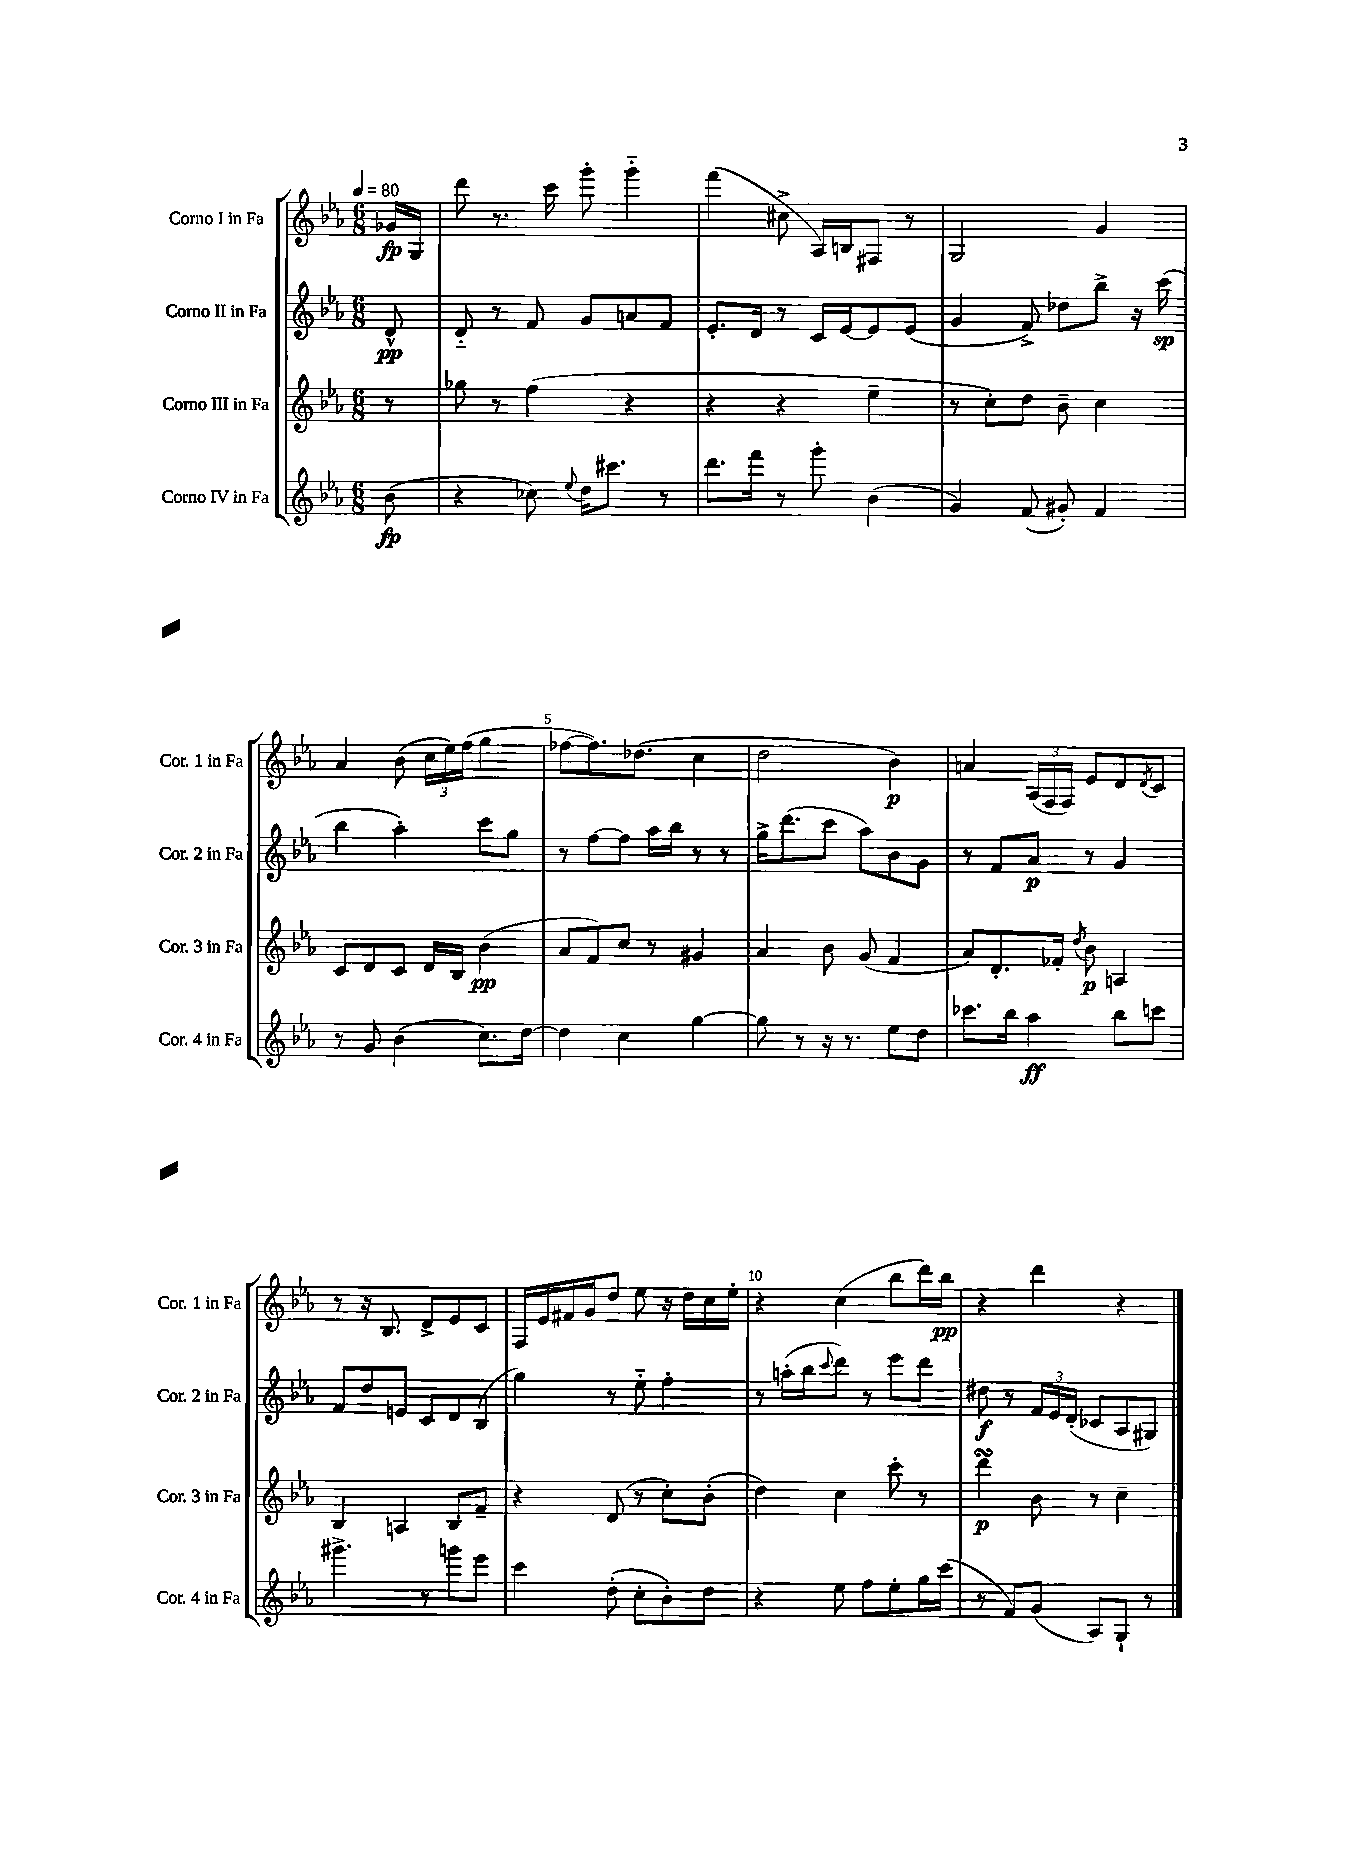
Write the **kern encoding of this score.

**kern	**dynam	**kern	**dynam	**kern	**dynam	**kern	**dynam
*part4	*part4	*part3	*part3	*part2	*part2	*part1	*part1
*staff4	*staff4	*staff3	*staff3	*staff2	*staff2	*staff1	*staff1
*I"Corno IV in Fa	*	*I"Corno III in Fa	*	*I"Corno II in Fa	*	*I"Corno I in Fa	*
*I'Cor. 4 in Fa	*	*I'Cor. 3 in Fa	*	*I'Cor. 2 in Fa	*	*I'Cor. 1 in Fa	*
*clefG2	*	*clefG2	*	*clefG2	*	*clefG2	*
*k[b-e-a-]	*	*k[b-e-a-]	*	*k[b-e-a-]	*	*k[b-e-a-]	*
*M6/8	*	*M6/8	*	*M6/8	*	*M6/8	*
*MM80	*	*MM80	*	*MM80	*	*MM80	*
=	=	=	=	=	=	=	=
(8b-\	fp	8r	.	8d^^/	pp	16g-X/LL	fp
.	.	.	.	.	.	16G/JJ	.
=1	=1	=1	=1	=1	=1	=1	=1
4r	.	8gg-X\	.	8d/	.	8ddd\	.
.	.	8r	.	8r	.	8.r	.
8cc-X\)	.	(4ff\	.	8f/	.	.	.
.	.	.	.	.	.	16ccc\	.
8qqee-/	.	.	.	.	.	.	.
16dd\KL	.	.	.	8g/L	.	8ggg'\	.
8.ccc#X\J	.	.	.	.	.	.	.
.	.	4r	.	8an/	.	4ggg\	.
8r	.	.	.	8f/J	.	.	.
=2	=2	=2	=2	=2	=2	=2	=2
8.ddd\L	.	4r	.	8.e-'/L	.	(4fff\	.
16fff\Jk	.	.	.	16d/Jk	.	.	.
8r	.	4r	.	8r	.	8cc#X^\	.
8ggg'\	.	.	.	16c/LL	.	16A-/LL)	.
.	.	.	.	[16e-/J	.	16Bn/J	.
(4b-\	.	4ee-~\	.	8e-/]	.	8F#X/J	.
.	.	.	.	(8e-/J	.	8r	.
=3	=3	=3	=3	=3	=3	=3	=3
4g/)	.	8r	.	4g/	.	2G/	.
.	.	8cc'\L)	.	.	.	.	.
(8f/	.	8dd\J	.	8f^/)	.	.	.
8g#X'/)	.	8b-~\	.	8dd-X\L	.	.	.
4f/	.	4cc\	.	8bb-^\J	.	4g/	.
.	.	.	.	16r	.	.	.
.	.	.	.	(16ccc\	sp	.	.
!!LO:LB:g=z
=4	=4	=4	=4	=4	=4	=4	=4
8r	.	8c/L	.	4bb-\	.	4a-/	.
8g/	.	8d/	.	.	.	.	.
(4b-\	.	8c/J	.	4aa-'\)	.	(8b-\	.
.	.	16d/LL	.	.	.	24cc\LL	.
.	.	.	.	.	.	24ee-\)	.
.	.	16B-/JJ	.	.	.	.	.
.	.	.	.	.	.	(24ff\JJ	.
8.cc\L)	.	(4b-\	pp	8ccc\L	.	4gg\	.
.	.	.	.	8gg\J	.	.	.
[16dd\Jk	.	.	.	.	.	.	.
=5	=5	=5	=5	=5	=5	=5	=5
4dd\]	.	8a-/L	.	8r	.	[8ff-X\L	.
.	.	8f/)	.	[8ff\L	.	8.ff-\])	.
4cc\	.	8cc/J	.	8ff\J]	.	.	.
.	.	.	.	.	.	(8.dd-X\J	.
.	.	8r	.	16aa-\LL	.	.	.
.	.	.	.	16bb-\JJ	.	.	.
[4gg\	.	4g#X/	.	8r	.	4cc\	.
.	.	.	.	8r	.	.	.
=6	=6	=6	=6	=6	=6	=6	=6
8gg\]	.	4a-/	.	16gg^\KL	.	2dd\	.
.	.	.	.	(8.ddd\	.	.	.
8r	.	.	.	.	.	.	.
16r	.	8b-\	.	8ccc\J	.	.	.
8.r	.	.	.	.	.	.	.
.	.	(8g/	.	8aa-\L)	.	.	.
8ee-\L	.	4f/	.	8b-\	.	4b-\)	p
8dd\J	.	.	.	8g\J	.	.	.
=7	=7	=7	=7	=7	=7	=7	=7
8.ccc-X\L	.	8a-/L)	.	8r	.	4an/	.
.	.	8.d'/	.	8f/L	.	.	.
16bb-\Jk	.	.	.	.	.	.	.
4aa-\	ff	.	.	8a-/J	p	(24A-/LL	.
.	.	.	.	.	.	24F/	.
.	.	16f-X'/Jk	.	.	.	.	.
.	.	.	.	.	.	24F/JJ)	.
.	.	8qdd/	.	.	.	.	.
.	.	8b-\	p	8r	.	8e-/L	.
8bb-\L	.	4An/	.	4g/	.	8d/	.
.	.	.	.	.	.	8qd/	.
8cccn\J	.	.	.	.	.	8c/J	.
!!LO:LB:g=z
=8	=8	=8	=8	=8	=8	=8	=8
4.ggg#X^\	.	4B-/	.	8f/L	.	8r	.
.	.	.	.	8dd/	.	16r	.
.	.	.	.	.	.	8.B-/	.
.	.	4An/	.	8en/J	.	.	.
8r	.	.	.	8c/L	.	8d^/L	.
8gggn\L	.	8B-/L	.	8d/	.	8e-/	.
8eee-\J	.	8f~/J	.	(8B-/J	.	8c/J	.
=9	=9	=9	=9	=9	=9	=9	=9
4ccc\	.	4r	.	4gg\)	.	16F/LL	.
.	.	.	.	.	.	16e-/	.
.	.	.	.	.	.	16f#X/	.
.	.	.	.	.	.	16g/J	.
(8dd'\	.	(8d/	.	8r	.	8dd/J	.
8cc'\L	.	8r	.	8ee-\	.	8ee-\	.
8b-'\)	.	8cc'\L)	.	4ff'\	.	16r	.
.	.	.	.	.	.	16dd\LL	.
8dd\J	.	(8b-'\J	.	.	.	16cc\	.
.	.	.	.	.	.	16ee-'\JJ	.
=10	=10	=10	=10	=10	=10	=10	=10
4r	.	4dd\)	.	8r	.	4r	.
.	.	.	.	(16aan'\LL	.	.	.
.	.	.	.	16bb-\J	.	.	.
.	.	.	.	8qqccc/	.	.	.
8ee-\	.	4cc\	.	8ddd\J)	.	(4cc\	.
8ff\L	.	.	.	8r	.	.	.
8ee-'\	.	8ccc'\	.	8eee-\L	.	8bb-\L	.
16gg\L	.	8r	.	8ddd\J	.	16ddd\L)	.
(16ccc\JJ	.	.	.	.	.	16bb-\JJ	pp
=11	=11	=11	=11	=11	=11	=11	=11
8r	.	4dddsSsS\	p	8dd#X\	f	4r	.
8f/L)	.	.	.	8r	.	.	.
(8g/J	.	8b-\	.	24f/LL	.	4ddd\	.
.	.	.	.	24e-/	.	.	.
.	.	.	.	(24d'/JJ	.	.	.
8A-/L)	.	8r	.	8c-X/L	.	.	.
8G`/J	.	4cc~\	.	8A-/	.	4r	.
8r	.	.	.	8G#X/J)	.	.	.
==	==	==	==	==	==	==	==
*-	*-	*-	*-	*-	*-	*-	*-
